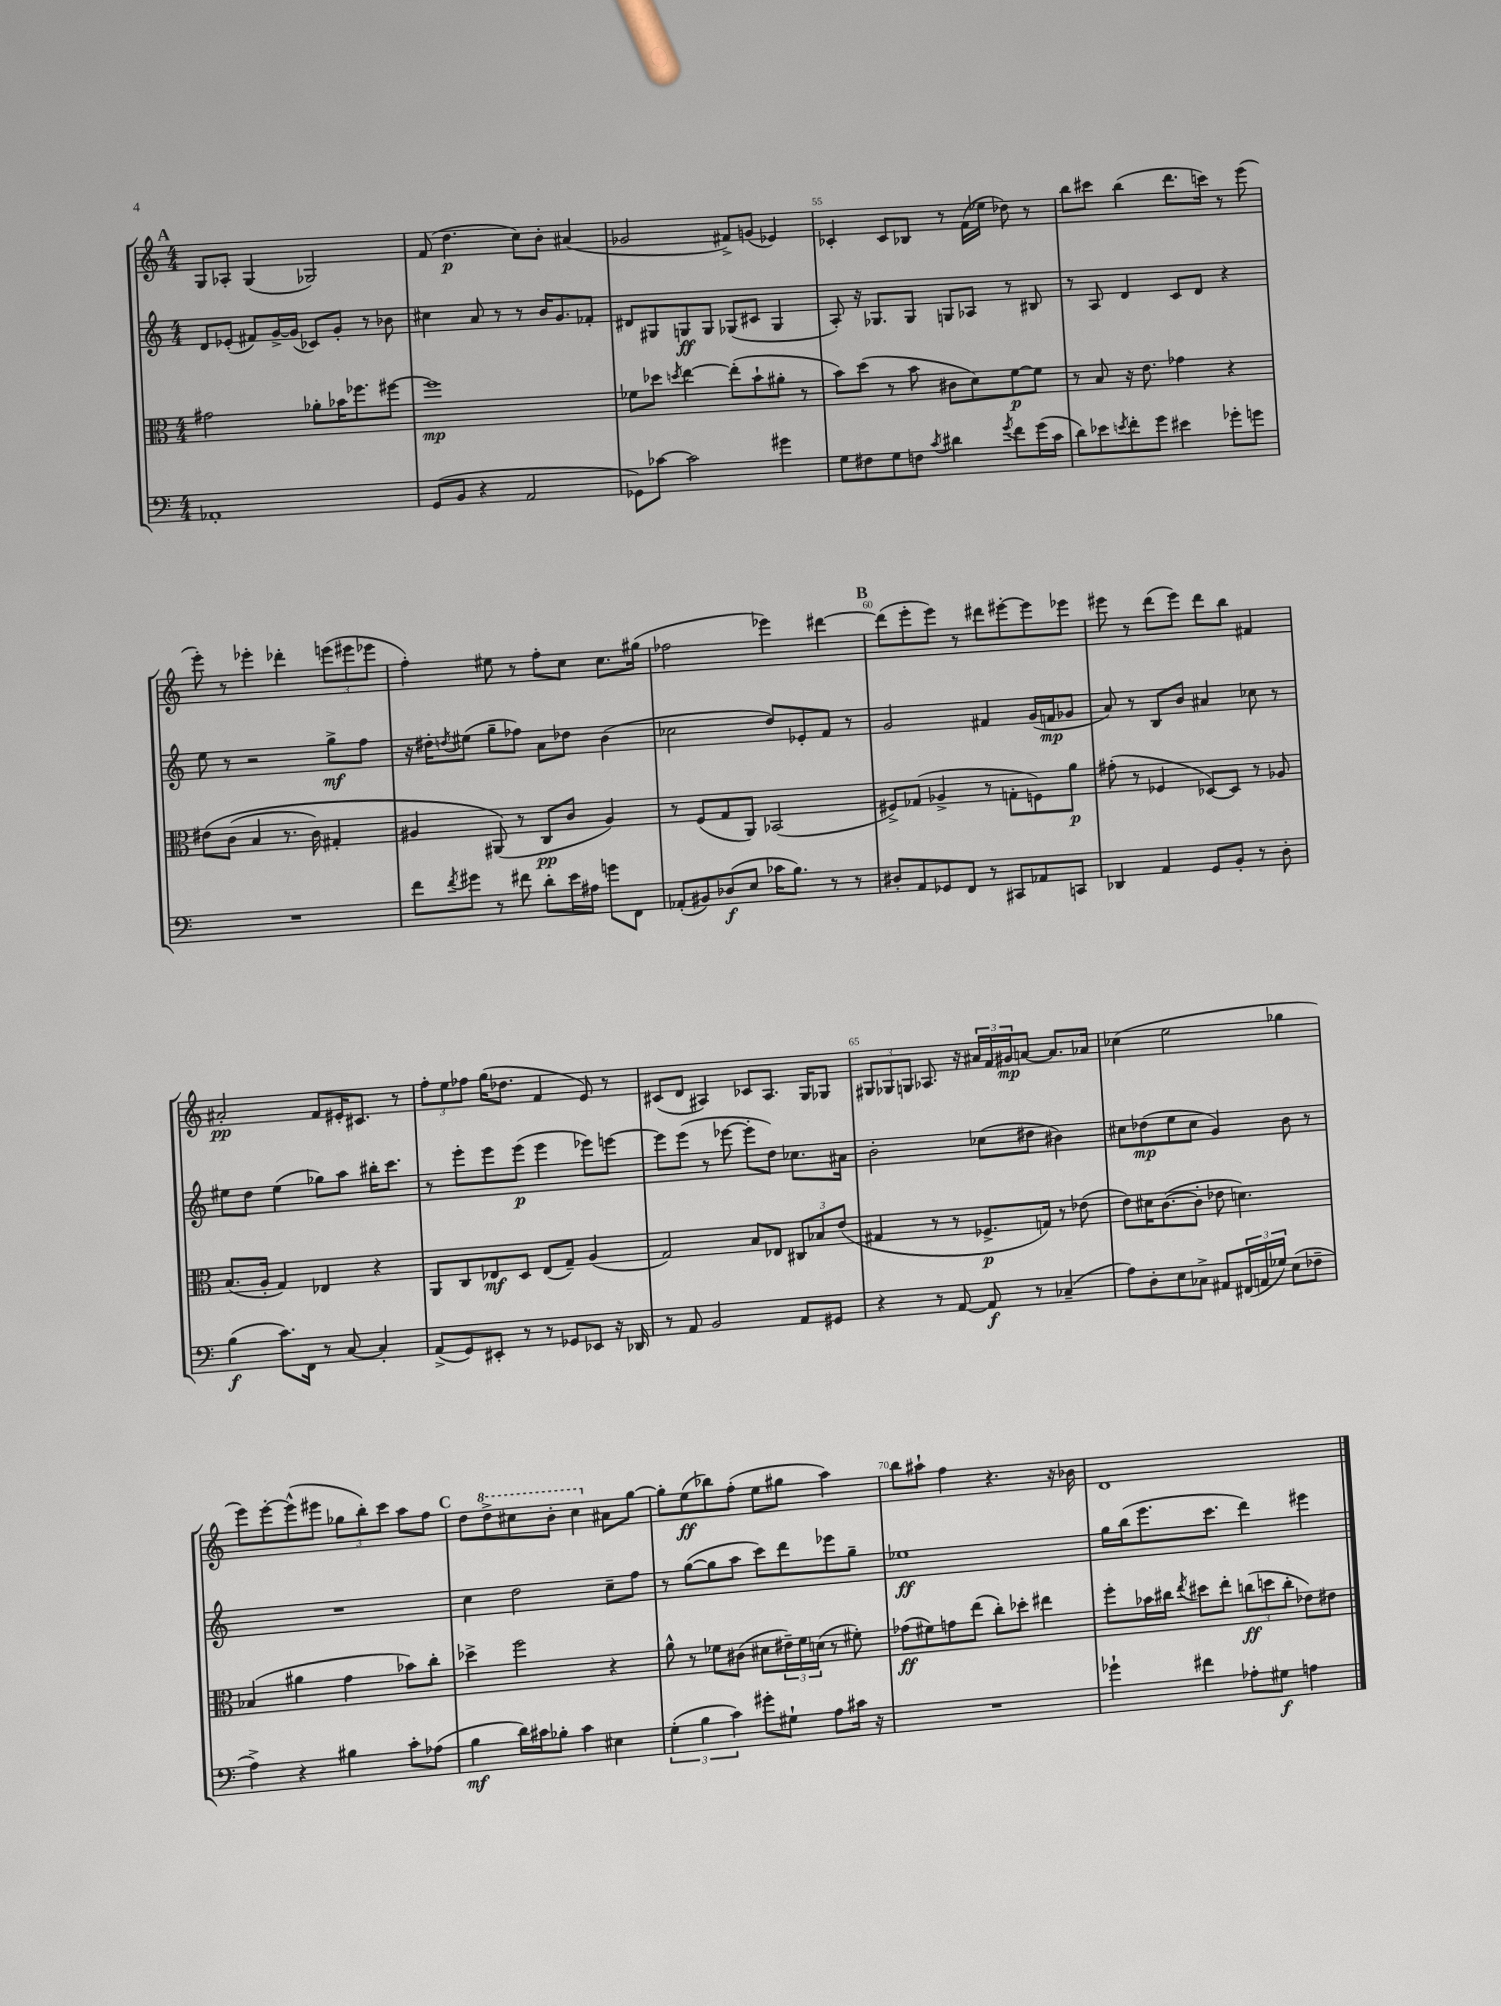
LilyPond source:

<<
\new StaffGroup <<
\new Staff = "s0" {
    \clef treble \key c \major \numericTimeSignature \time 4/4
    \mark \markup { \bold "A" } g8 aes8-. g4( ges2) |
    f'8( d''4.\p c''8) b'8-. ais'4( |
    ges'2 fis'8->) g'8( ees'4) |
    ces'4-. ces'8 bes8 r8 f'16( ees''16 des''8) r8 |
    b''8 cis'''8 b''4( d'''8. c'''16) r8 e'''8( |
    e'''8-.) r8 ees'''4-. des'''4-. \tuplet 3/2 { e'''8( eis'''8 ees'''8 } |
    f''4-.) eis''8 r8 f''8-. c''8 c''8. gis''16( |
    fes''2 ees'''4) dis'''4~ |
    \mark \markup { \bold "B" } dis'''8( e'''8-. e'''8) r8 dis'''8 eis'''8~-. eis'''8 ees'''8 |
    eis'''8 r8 d'''8( eis'''8) d'''8 b''8 fis'4 |
    ais'2-.\pp f'8 eis'16-. cis'8. r8 |
    \tuplet 3/2 { f''8-. e''8 fes''8 } g''16( des''8. f'4 e'8) r8 |
    cis'8( d'8 ais4) ces'8 ais8. g16 ges8 |
    \tuplet 3/2 { gis8 ges8 g8 } aes8. r16 \tuplet 3/2 { ais'16 f'16 gis'16\mp } a'8~ a'8. aes'16 |
    ces''4( e''2 ges''4 |
    e'''8) e'''8~-. e'''8-^( eis'''8 \tuplet 3/2 { ges''8 b''8-.) c'''8 } a''8 f''8 |
    \mark \markup { \bold "C" } d''8 \ottava #1 d'''8-> cis'''8 b''8-. cis'''4 \ottava #0 ais'8 g''8~ |
    g''8-. e''8\ff( bes''8) f''8-.( e''8 gis''8 a''4) |
    b''8 ais''8-! f''4 r4. r16 bes'16 |
    d'1 \bar "|." |
}
\new Staff = "s1" {
    \clef treble \key c \major \numericTimeSignature \time 4/4
    \mark \markup { \bold "A" } d'8 ees'8-.( fis'8) g'16~-> g'16( ces'8) g'8-. r8 bes'8 |
    cis''4 a'8 r8 r8 b'16 g'8. fes'8-. |
    dis'8 gis8 g8\ff g8 ges8( cis'8 ges4 |
    a8-.) r16 ges8. ges8 g8 aes8 r8 bis8 |
    r8 a8 d'4 c'8 d'8 r4 |
    e''8 r8 r2 g''8->\mf f''8 |
    r16 dis''16-. \acciaccatura { d''8 } eis''8( g''8-- fes''8) a'8 des''8 b'4( |
    ces''2 d''8) ees'8-. f'8 r8 |
    \mark \markup { \bold "B" } g'2 fis'4 g'16( f'16\mp ges'8 |
    a'8) r8 b8 b'8 ais'4 ces''8 r8 |
    eis''8 d''8 eis''4( ges''8) a''8 bis''16-. c'''8. |
    r8 e'''8-. e'''8 e'''8\p( e'''4 ees'''8) e'''8~ |
    e'''8 e'''8( r8 ees'''8~ ees'''8-. d''8) ces''8. ais'16 |
    b'2-. ces''8( dis''8 bis'4) |
    cis''8 des''8\mp( e''8 cis''8 g'4) b'8 r8 |
    R1 |
    \mark \markup { \bold "C" } c''4 d''2 c''8-- f''8 |
    r8 g''8~( g''8 a''8 c'''8) d'''8 ees'''8 g''8-- |
    ees''1\ff |
    g''16 b''16( e'''8. c'''8. d'''4) eis'''4 \bar "|." |
}
\new Staff = "s2" {
    \clef alto \key c \major \numericTimeSignature \time 4/4
    \mark \markup { \bold "A" } gis'2 aes'8-. bes'16 fes''8. fis''8~ |
    fis''1\mp |
    fes'8 des''8 \acciaccatura { d''8 } e''4~ e''8-.( b'8-! ais'8-. r8 |
    b'8) d''8( r8 b'8 cis'8 d'8) f'8~\p f'8 |
    r8 b8 r16 e'8. ges'4 r4 |
    eis'8\( c'8( b4 r8. c'16) gis4-. |
    ais4 ais,8(\) r8 c8\pp c'8 ais4) |
    r8 f8( g8 a,8) bes,2( |
    \mark \markup { \bold "B" } fis8->) ges8( aes4-> r8 g8-. f8) a'8\p |
    gis'8-.( r8 fes4 des8~) des8 r8 aes8 |
    b8.( a16-. g4) ees4 r4 |
    a,8 c8 ees8\mf d8 ees8( g8--) a4( |
    g2) b8 ees8 \tuplet 3/2 { cis8 bes8 e'8( } |
    gis4 r8 r8 fes8.->\p g16) r8 ees'8( |
    e'8) dis'16 c'8.~( c'8-. ees'8 d'4.) |
    bes4( ais'4 g'4 bes'8) c''8-. |
    \mark \markup { \bold "C" } des''4-> f''2 r4 |
    a'8-^ r8 fes'8 cis'8( dis'8 \tuplet 3/2 { eis'16--) fes'16 d'16( } r8 fis'8-.) |
    ges'8\ff( fis'8) g'8 e''8( c''8-.) des''8-. eis''4 |
    f''8-. bes'16 cis''16 \acciaccatura { e''8 } dis''8 e''8-. \tuplet 3/2 { c''8\ff( d''8 c''8-. } ees'8) eis'8 \bar "|." |
}
\new Staff = "s3" {
    \clef bass \key c \major \numericTimeSignature \time 4/4
    \mark \markup { \bold "A" } aes,1-. |
    g,8( b,8 r4 a,2 |
    ges,8) ces'8~ ces'2 gis'4 |
    g8 fis8 g8 f8 \acciaccatura { c'8 } dis'4 \acciaccatura { g'8 } f'8 g'16( c'16 |
    d'8) ees'8 \acciaccatura { e'8 } f'8-. g'8 eis'4 ges'8-. g'8 |
    R1 |
    f'8 \acciaccatura { f'8 } gis'8 r8 fis'8 d'8-. e'16 ais16 g'8 f,8 |
    aes,8-.( bis,8) des8\f( e8 ces'16 b8.) r8 r8 |
    \mark \markup { \bold "B" } dis8-. a,8 ges,8 f,8 r8 cis,8 aes,8 c,8 |
    des,4 a,4 g,8 b,8-. r8 d8-. |
    b4\f( c'8.) f,16 r8 c8~ c4-. |
    a,8->( g,8) eis,8-. r8 r8 ges,8 ees,8 r16 des,16 |
    r8 a,8 b,2 a,8 gis,8 |
    r4 r8 a,8~ a,8\f r8 ces4--( |
    a8) d8-. e8 ces8-> ais,8 \tuplet 3/2 { fis,16( a,16 ges16) } e8( fes8-- |
    a4->) r4 bis4 c'8-. aes8( |
    \mark \markup { \bold "C" } b4\mf d'16) cis'16 bes8-. cis'4 eis4 |
    \tuplet 3/2 { g4-.( b4 c'4) } gis'8-. gis8-! a8 cis'16 r16 |
    R1 |
    ges'4-! fis'4 aes8-. gis8\f a4 \bar "|." |
}
>>
>>
\layout { \context { \Score currentBarNumber = #52 \override BarNumber.break-visibility = ##(#f #t #t) barNumberVisibility = #(every-nth-bar-number-visible 5) } }
